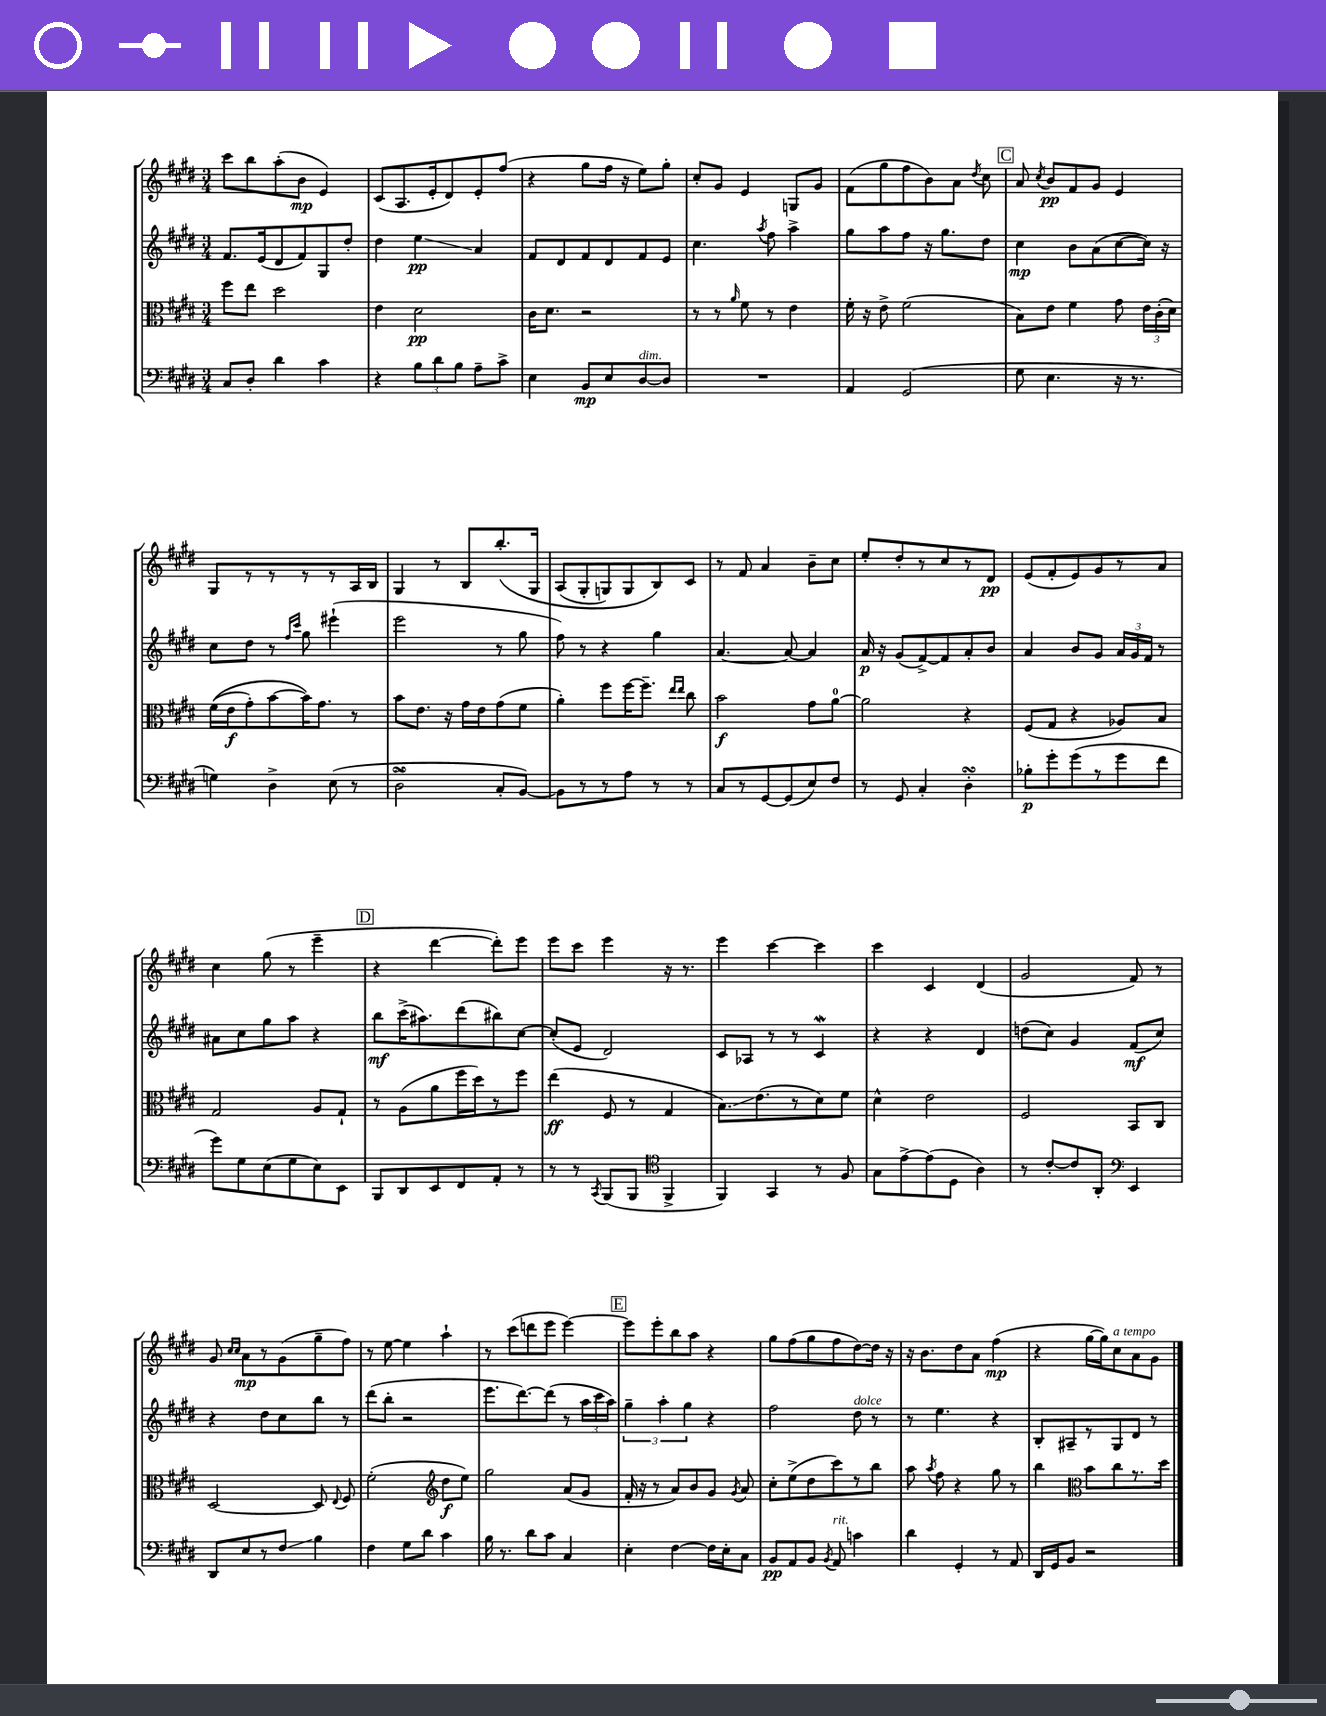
<<
\new StaffGroup <<
\new Staff = "s0" {
    \clef treble \key e \major \numericTimeSignature \time 3/4
    \autoBeamOff cis'''8[ b''8 a''8-.( b'8]\mp e'4) |
    cis'8[( a8. e'16-. dis'8) e'8-. fis''8]( |
    r4 gis''8[ fis''16] r16 e''8[) gis''8]-. |
    cis''8[-. gis'8] e'4 g8[ gis'8] |
    fis'8[( gis''8 fis''8 b'8) a'8] \acciaccatura { dis''8 } cis''8 |
    \mark \markup { \box "C" } a'8 \acciaccatura { cis''8 } b'8[\pp fis'8 gis'8] e'4 |
    gis8[ r8 r8 r8 r8 a16 b16] |
    gis4 r8 b8[ b''8.-.\( gis16] |
    a8[( gis8-. g8) g8 b8\) cis'8] |
    r8 fis'8 a'4 b'8[-- cis''8] |
    e''8[-. dis''8-. r8 cis''8 r8 dis'8]\pp |
    e'8[( fis'8-. e'8) gis'8 r8 a'8] |
    cis''4 gis''8( r8 e'''4-- |
    \mark \markup { \box "D" } r4 dis'''4~ dis'''8[-.) e'''8] |
    e'''8[ cis'''8] e'''4 r16 r8. |
    e'''4 cis'''4~ cis'''4 |
    cis'''4 cis'4 dis'4( |
    gis'2 fis'8) r8 |
    gis'8 \grace { cis''16[ cis''16] } a'8[\mp r8 gis'8( gis''8-- fis''8]) |
    r8 e''8~ e''4 a''4-! |
    r8 cis'''8[( d'''8 e'''8] e'''4~) |
    \mark \markup { \box "E" } e'''8[ e'''8-. b''8 a''8] r4 |
    gis''8[ fis''8( gis''8 fis''8 dis''8~) dis''16] r16 |
    r16 b'8.[ dis''8 a'8] fis''4\mp( |
    r4 gis''16[~ gis''16) cis''8^\markup { \italic "a tempo" } a'8 gis'8] \bar "|." |
}
\new Staff = "s1" {
    \clef treble \key e \major \numericTimeSignature \time 3/4
    \autoBeamOff fis'8.[ e'16( dis'8 fis'8) gis8 dis''8]-. |
    dis''4 e''4\glissando\pp a'4 |
    fis'8[ dis'8 fis'8 dis'8 fis'8 e'8] |
    cis''4. \acciaccatura { a''8 } fis''8 a''4-> |
    gis''8[ a''8 fis''8] r16 gis''8.[ dis''8] |
    \mark \markup { \box "C" } cis''4\mp b'8[ a'8( cis''8~ cis''16]) r16 |
    cis''8[ dis''8] r8 \grace { fis''16[ cis'''16] } gis''8 eis'''4-!( |
    e'''2 r8 gis''8 |
    fis''8) r8 r4 gis''4 |
    a'4.~ a'8~ a'4 |
    a'16\p r16 gis'8[( fis'8~->) fis'8 a'8-. b'8] |
    a'4 b'8[ gis'8] \tuplet 3/2 { a'16[ gis'16 fis'16] } r8 |
    ais'8[ cis''8 gis''8 a''8] r4 |
    \mark \markup { \box "D" } b''8[\mf cis'''16->( ais''8.) dis'''8( bis''8) cis''8]~ |
    cis''8[-.( e'8] dis'2) |
    cis'8[ aes8] r8 r8 cis'4\mordent |
    r4 r4 dis'4 |
    d''8[( cis''8]) gis'4 fis'8[\mf( cis''8]) |
    r4 dis''8[ cis''8 b''8] r8 |
    dis'''8[( b''8]-. r2 |
    e'''8.[ dis'''8.~) dis'''8]( r8 \tuplet 3/2 { a''16[ cis'''16 a''16]) } |
    \mark \markup { \box "E" } \tuplet 3/2 { gis''4-- a''4-. gis''4 } r4 |
    fis''2 dis''8^\markup { \italic "dolce" } r8 |
    r8 e''4. r4 |
    b8[-. ais8-- r8 gis8 dis'8] r8 \bar "|." |
}
\new Staff = "s2" {
    \clef alto \key e \major \numericTimeSignature \time 3/4
    \autoBeamOff fis''8[ e''8] dis''2 |
    e'4 dis'2\pp |
    cis'16[ dis'8.] r2 |
    r8 r8 \grace { a'16 } fis'8 r8 e'4 |
    fis'16-. r16 e'8-> fis'2( |
    \mark \markup { \box "C" } b8[) e'8] fis'4 gis'8 \tuplet 3/2 { e'16[ cis'16-.( dis'16]) } |
    fis'16[(\( e'16\f gis'8-.) b'8~ b'16\) gis'8.] r8 |
    b'8[ e'8.] r16 gis'16[ e'16 gis'8( fis'8] |
    a'4-.) fis''8[ fis''16~ fis''8.]-- \grace { e''16[ e''16] } cis''8 |
    b'2\f gis'8[ a'8]-0~ |
    a'2 r4 |
    fis8[( gis8] r4 aes8[) b8] |
    gis2 a8[ gis8]-! |
    \mark \markup { \box "D" } r8 a8[( a'8 fis''16 dis''16) r8 fis''8] |
    e''4\ff( fis8 r8 gis4 |
    b8.[\glissando) e'8.( r8 dis'8) fis'8] |
    dis'4-^ e'2 |
    fis2 b,8[ cis8] |
    dis2~ dis8 \appoggiatura { e8 } fis8 |
    fis'2-.( \clef treble dis''8[\f e''8]) |
    gis''2 a'8[( gis'8] |
    \mark \markup { \box "E" } fis'16-. r16 r8 a'8[) b'8 gis'8] \acciaccatura { gis'8 } a'8 |
    cis''8[-. e''8->( dis''8 cis'''8) r8 b''8] |
    a''8 \acciaccatura { a''8 } fis''8 r4 gis''8 r8 |
    b''4 \clef alto b'8[ cis''8 r8. dis''16] \bar "|." |
}
\new Staff = "s3" {
    \clef bass \key e \major \numericTimeSignature \time 3/4
    \autoBeamOff cis8[ dis8]-. dis'4 cis'4 |
    r4 \tuplet 3/2 { b8[ dis'8 b8] } a8[-- cis'8]-> |
    e4 b,8[\mp e8 dis8~^\markup { \italic "dim." } dis8] |
    R2. |
    a,4 gis,2( |
    \mark \markup { \box "C" } gis8 e4. r16 r8. |
    g4) dis4-> e8( r8 |
    dis2->\turn cis8[-. b,8]~) |
    b,8[ r8 r8 a8] r8 r8 |
    cis8[ r8 gis,8~ gis,8( e8) fis8] |
    r8 gis,8 cis4-. dis4-.\turn |
    bes8[-.\p gis'8-. gis'8( r8 gis'8 fis'8] |
    gis'8[) gis8 e8( gis8 e8) e,8] |
    \mark \markup { \box "D" } b,,8[ dis,8 e,8 fis,8 a,8]-. r8 |
    r8 r8 \acciaccatura { cis,8 } b,,8[( b,,8] \clef tenor fis,4-> |
    fis,4) gis,4 r8 fis8 |
    gis8[ e'8~-> e'8( dis8] a4) |
    r8 cis'8[~-. cis'8 a,8]-. \clef bass e,4 |
    dis,8[ e8 r8 fis8]\glissando b4 |
    fis4 gis8[ dis'8] cis'4 |
    b16 r8. dis'8[ cis'8] cis4 |
    \mark \markup { \box "E" } e4-. fis4~ fis16[ e16-. cis8] |
    b,8[\pp a,8 b,8] \acciaccatura { b,8 } a,8^\markup { \italic "rit." } c'4 |
    dis'4 gis,4-. r8 a,8 |
    dis,16[ gis,16 b,8] r2 \bar "|." |
}
>>
>>
\layout { \context { \Score \remove "Bar_number_engraver" } }
